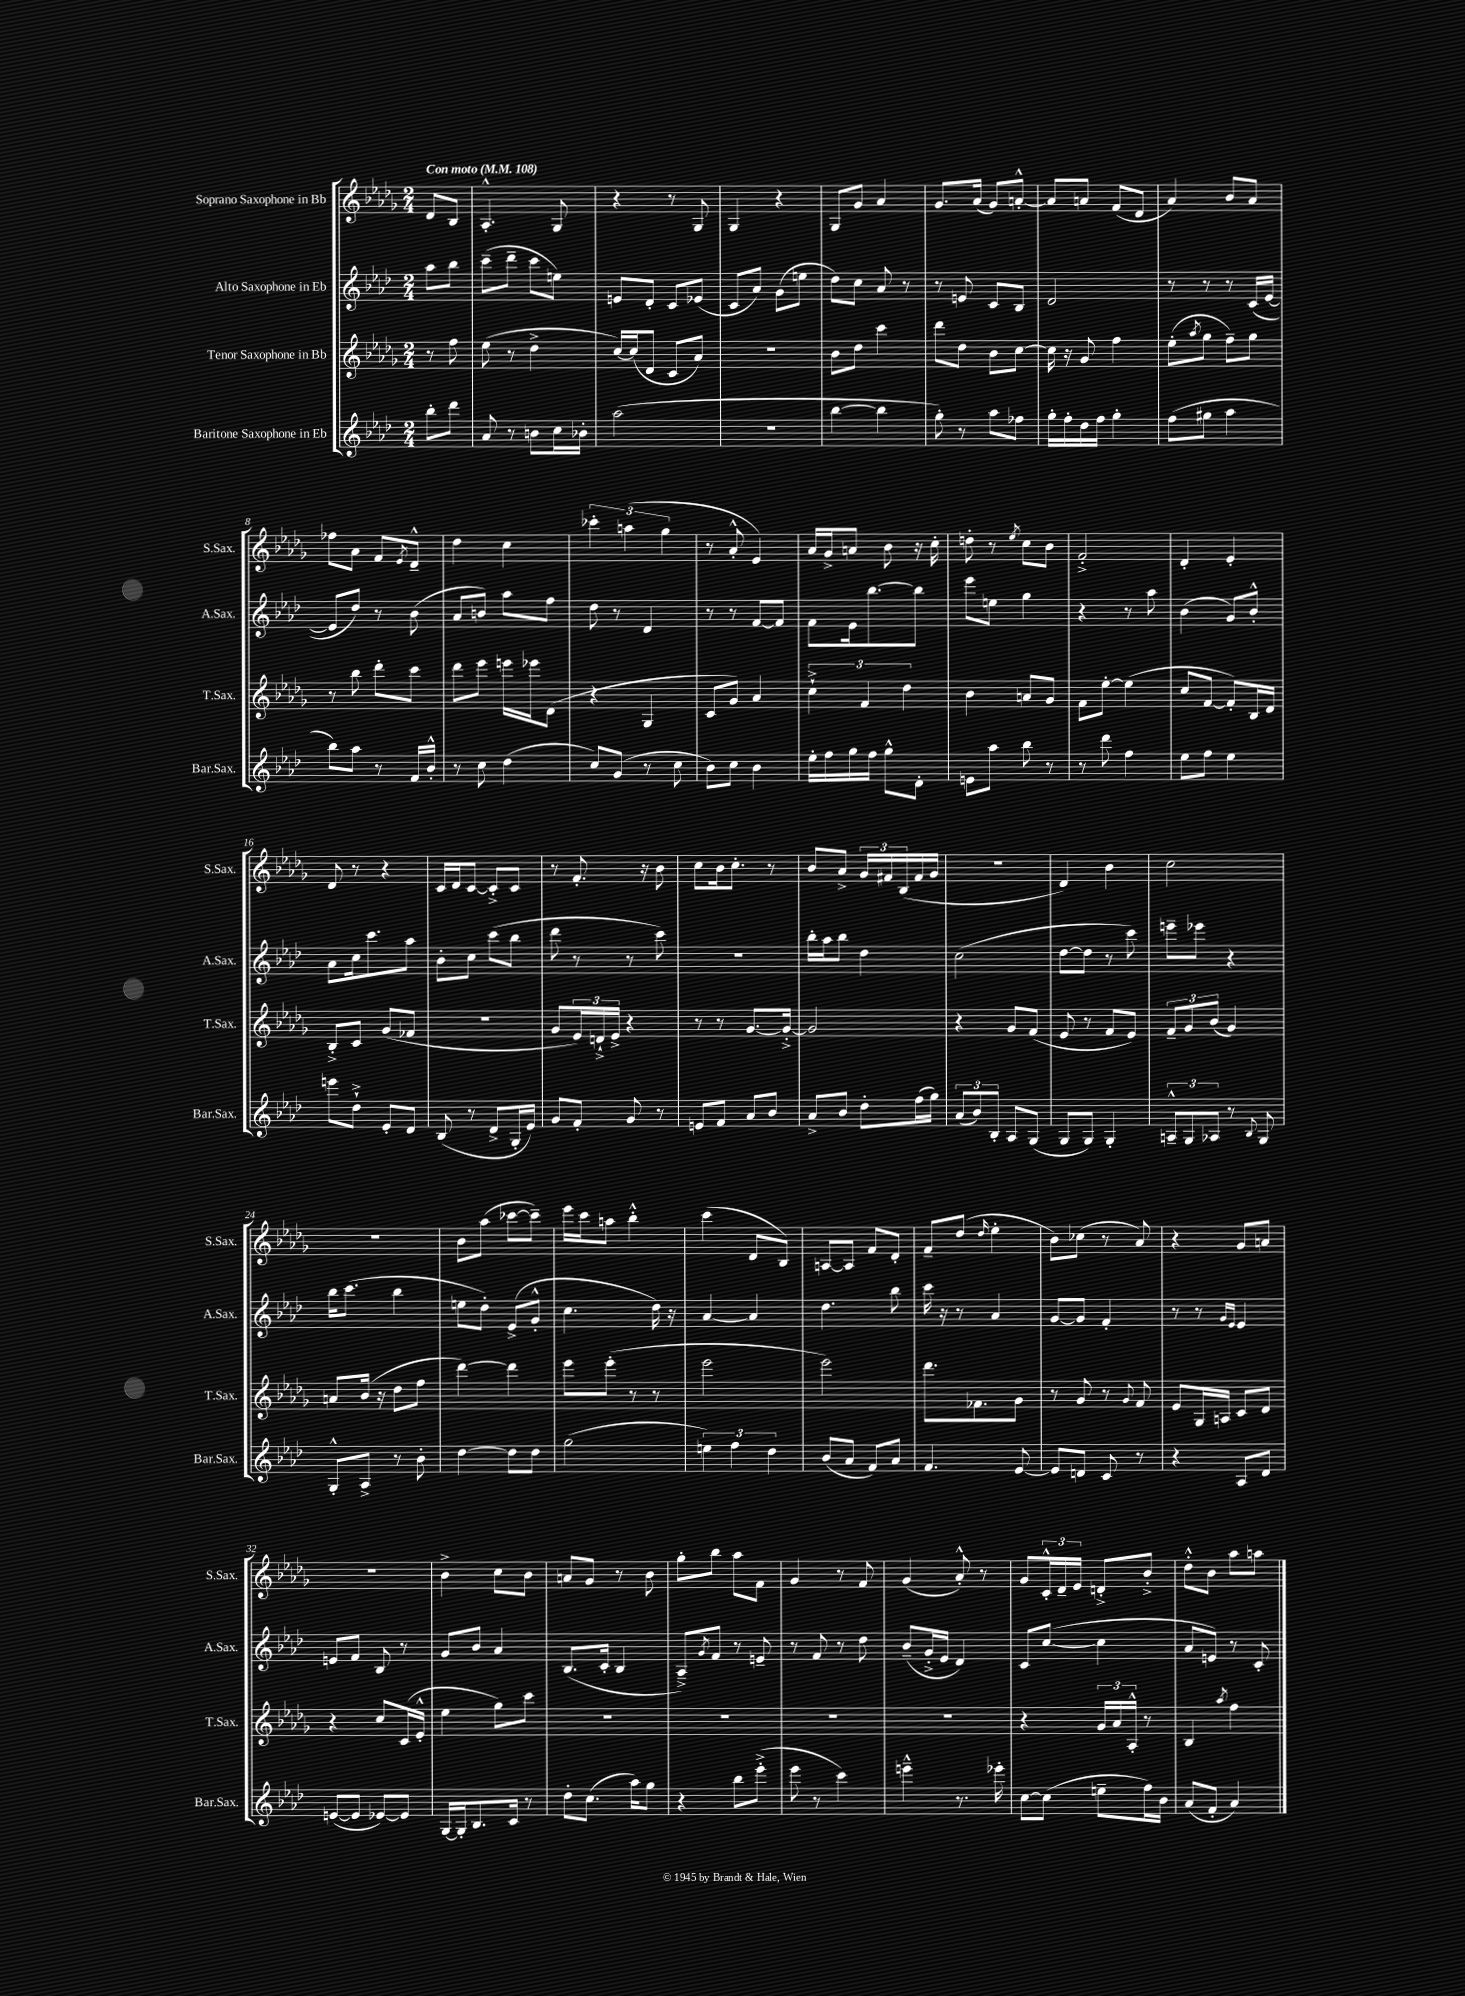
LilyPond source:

<<
\new StaffGroup <<
\new Staff = "s0" \with { instrumentName = "Soprano Saxophone in Bb" shortInstrumentName = "S.Sax." } {
    \clef treble \key des \major \numericTimeSignature \time 2/4 \partial 4 \tempo "Con moto" 4 = 108
    des'8 bes8 |
    aes4.-.-^ ges8 |
    r4 r8 ges8 |
    ges4 r4 |
    ges8 ges'8 aes'4 |
    ges'8. aes'16( ges'8) a'8~-.-^ |
    a'8 a'8 f'8( des'8 |
    aes'4) bes'8 aes'8 |
    fes''8 aes'8 f'8 \acciaccatura { ees'8 } des'8---^ |
    des''4 c''4 |
    \tuplet 3/2 { ces'''4-. a''4( ges''4 } |
    r8 aes'8-.-^ ees'4) |
    aes'16 ges'16-> a'8 bes'8 r16 c''16-. |
    d''8-. r8 \acciaccatura { ees''8 } c''8 bes'8 |
    f'2-.-> |
    des'4-. ees'4-. |
    des'8 r8 r4 |
    c'16 des'16 c'8~ c'8-.-> c'8 |
    r8 f'8.-. r16 bes'8 |
    c''8 bes'16 c''8.-. r8 |
    bes'8 aes'8-> \tuplet 3/2 { ges'16 fis'16 bes16( } fis'16 ges'16 |
    R2 |
    des'4) bes'4 |
    c''2 |
    R2 |
    bes'8 aes''8( ces'''8~ ces'''8--) |
    ees'''16 c'''16 a''8 bes''4-.-^ |
    c'''4( des'8 bes8) |
    a8~ a8 f'8 des'8-. |
    f'8-- des''8( \grace { des''16 } ees''4-. |
    bes'8) ces''8( r8 aes'8) |
    r4 ges'8 a'8 |
    r2 |
    bes'4-> c''8 bes'8 |
    a'8 ges'8 r8 bes'8 |
    ges''8-. bes''8 aes''8 f'8 |
    ges'4 r8 f'8 |
    ges'4( aes'8-.-^) r8 |
    ges'8 \tuplet 3/2 { c'16-.-^ des'16-- ees'16 } d'8-.-> bes'8-.-> |
    des''8-.-^ bes'8 aes''8 a''8 \bar "|." |
}
\new Staff = "s1" \with { instrumentName = "Alto Saxophone in Eb" shortInstrumentName = "A.Sax." } {
    \clef treble \key aes \major \numericTimeSignature \time 2/4 \partial 4
    aes''8 bes''8 |
    c'''8--( des'''8-- c'''8 e''8) |
    e'8 des'8-. c'8 ees'8( |
    c'8 aes'8) g'8( e''8 |
    des''8) c''8 aes'8 r8 |
    r8 e'8 c'8 bes8 |
    des'2 |
    r8 r8 r8 c'16( ees'16~ |
    ees'8 des''8) r8 bes'8( |
    aes'8 b'8) aes''8 f''8 |
    des''8 r8 des'4 |
    r8 r8 f'8~ f'8 |
    f'8 ees'16 bes''8.~ bes''8 |
    ees'''8 e''8 g''4 |
    r4 r8 aes''8 |
    bes'4( g'8) bes'8-.-^ |
    aes'8 c''16 c'''8. aes''8 |
    bes'8-. c''8 c'''8( bes''8 |
    des'''8 r8 r8 c'''8) |
    R2 |
    bes''16-. aes''16 bes''8 des''4 |
    c''2( |
    des''8~ des''8 r8 c'''8) |
    e'''8-- ees'''8 r4 |
    bes''16 c'''8.( bes''4 |
    e''8 des''8-.) ees'8->( g'8-.-^ |
    c''4. des''16) r16 |
    aes'4~ aes'4 |
    des''4. bes''8 |
    c'''16 r16 r8 aes'4 |
    g'8~ g'8 f'4-. |
    r8 r8 \grace { g'16 ees'16 } ees'4 |
    e'8 f'8 bes8 r8 |
    g'8 bes'8 aes'4 |
    bes8.( c'16-. bes4 |
    aes8--->) \acciaccatura { g'8 } f'8 r8 e'8-- |
    r8 f'8 r8 des''8 |
    bes'8--( g'16-.-> ees'16 des'4) |
    c'8 c''8~( c''4 |
    aes'8 e'8) r8 c'8-. \bar "|." |
}
\new Staff = "s2" \with { instrumentName = "Tenor Saxophone in Bb" shortInstrumentName = "T.Sax." } {
    \clef treble \key des \major \numericTimeSignature \time 2/4 \partial 4
    r8 f''8 |
    ees''8( r8 des''4-> |
    c''16~) c''16( des'8 c'8 aes'8) |
    r2 |
    bes'8 des''8 c'''4 |
    des'''8 des''8 bes'8 c''8~ |
    c''16 r16 ges'8 f''4 |
    ees''8-.( \acciaccatura { aes''8 } ges''8 f''8--) ges''8 |
    r8 bes''8 des'''8-. c'''8 |
    des'''8 ees'''8 e'''16 ees'''16 des'8( |
    r4 ges4 |
    c'8 ges'8) aes'4 |
    \tuplet 3/2 { c''4-!-> f'4 des''4 } |
    bes'4 a'8 ges'8 |
    f'8 ees''8~-. ees''4( |
    c''8 f'8~ f'8-.) bes16 des'16 |
    bes8-.-> c'8 ges'8( fes'8 |
    r2 |
    ges'8 \tuplet 3/2 { ees'16) d'16-!-> ees'16-> } r4 |
    r8 r8 ges'8.~ ges'16~-.-> |
    ges'2 |
    r4 ges'8 f'8( |
    ees'8 r8 f'8 ees'8) |
    \tuplet 3/2 { f'8-- ges'8 bes'8( } ges'4) |
    a'8 bes'16( r16 des''8 f''8 |
    des'''4~) des'''4 |
    ees'''8 ees'''8-.( r8 r8 |
    ees'''2 |
    ees'''2) |
    des'''8. fes'8. ges'8 |
    r8 ges'8 r8 \appoggiatura { ges'8 } f'8 |
    ees'8 ges16 a16 c'8 des'8 |
    r4 c''8 c'16( ees'16-.-^ |
    ees''4 ges''8) c'''8 |
    R2 |
    R2 |
    R2 |
    R2 |
    r4 \tuplet 3/2 { ges'16 aes'16 aes16-.-^ } r8 |
    bes4 \acciaccatura { aes''8 } f''4 \bar "|." |
}
\new Staff = "s3" \with { instrumentName = "Baritone Saxophone in Eb" shortInstrumentName = "Bar.Sax." } {
    \clef treble \key aes \major \numericTimeSignature \time 2/4 \partial 4
    bes''8-. des'''8 |
    aes'8 r8 b'8 c''16 bes'16-. |
    aes''2( |
    R2 |
    bes''4~ bes''4 |
    g''8-.) r8 aes''8 fes''8 |
    g''16-. f''16-. des''16 f''16 g''4-. |
    f''8( gis''8 aes''4 |
    bes''8) aes''8 r8 f'16 bes'16-.-^ |
    r8 c''8 des''4( |
    c''8) g'8( r8 c''8 |
    bes'8) c''8 bes'4 |
    ees''16-. f''16 g''16 f''16 g''8-^ des'8-. |
    e'8 aes''8 bes''8 r8 |
    r8 des'''8 f''4 |
    ees''8 f''8 ees''4 |
    e'''8 des''8-!-> ees'8-. des'8 |
    bes8( r8 des'8-> g16-. ees'16) |
    g'8 f'8-. g'8 r8 |
    e'8 f'8 aes'8 bes'8 |
    aes'8-> bes'8 des''8-. f''16( g''16) |
    \tuplet 3/2 { aes'8( bes'8) bes8-. } aes8 g8( |
    g8 g8) g4-. |
    \tuplet 3/2 { a8---^ g8 aes8 } r8 \appoggiatura { bes8 } g8 |
    g8-.-^ aes8-> r8 bes'8-. |
    des''4~ des''8 des''8 |
    g''2( |
    \tuplet 3/2 { e''4) f''4 des''4 } |
    bes'8( aes'8 f'8) aes'8 |
    f'4. ees'8~ |
    ees'8 d'8 c'8 r8 |
    r4 aes8 des'8 |
    e'8~( e'8 ees'8~) ees'8 |
    g16~ g16-. bes8. c'16 r8 |
    des''8-. c''8.( aes''16) g''8 |
    r4 bes''8 ees'''8-.->( |
    ees'''8 r8 c'''4) |
    e'''4---^ r8. ees'''16-. |
    c''8~ c''8( e''8-- f''16) bes'16 |
    aes'8( f'8-. aes'4) \bar "|." |
}
>>
>>
